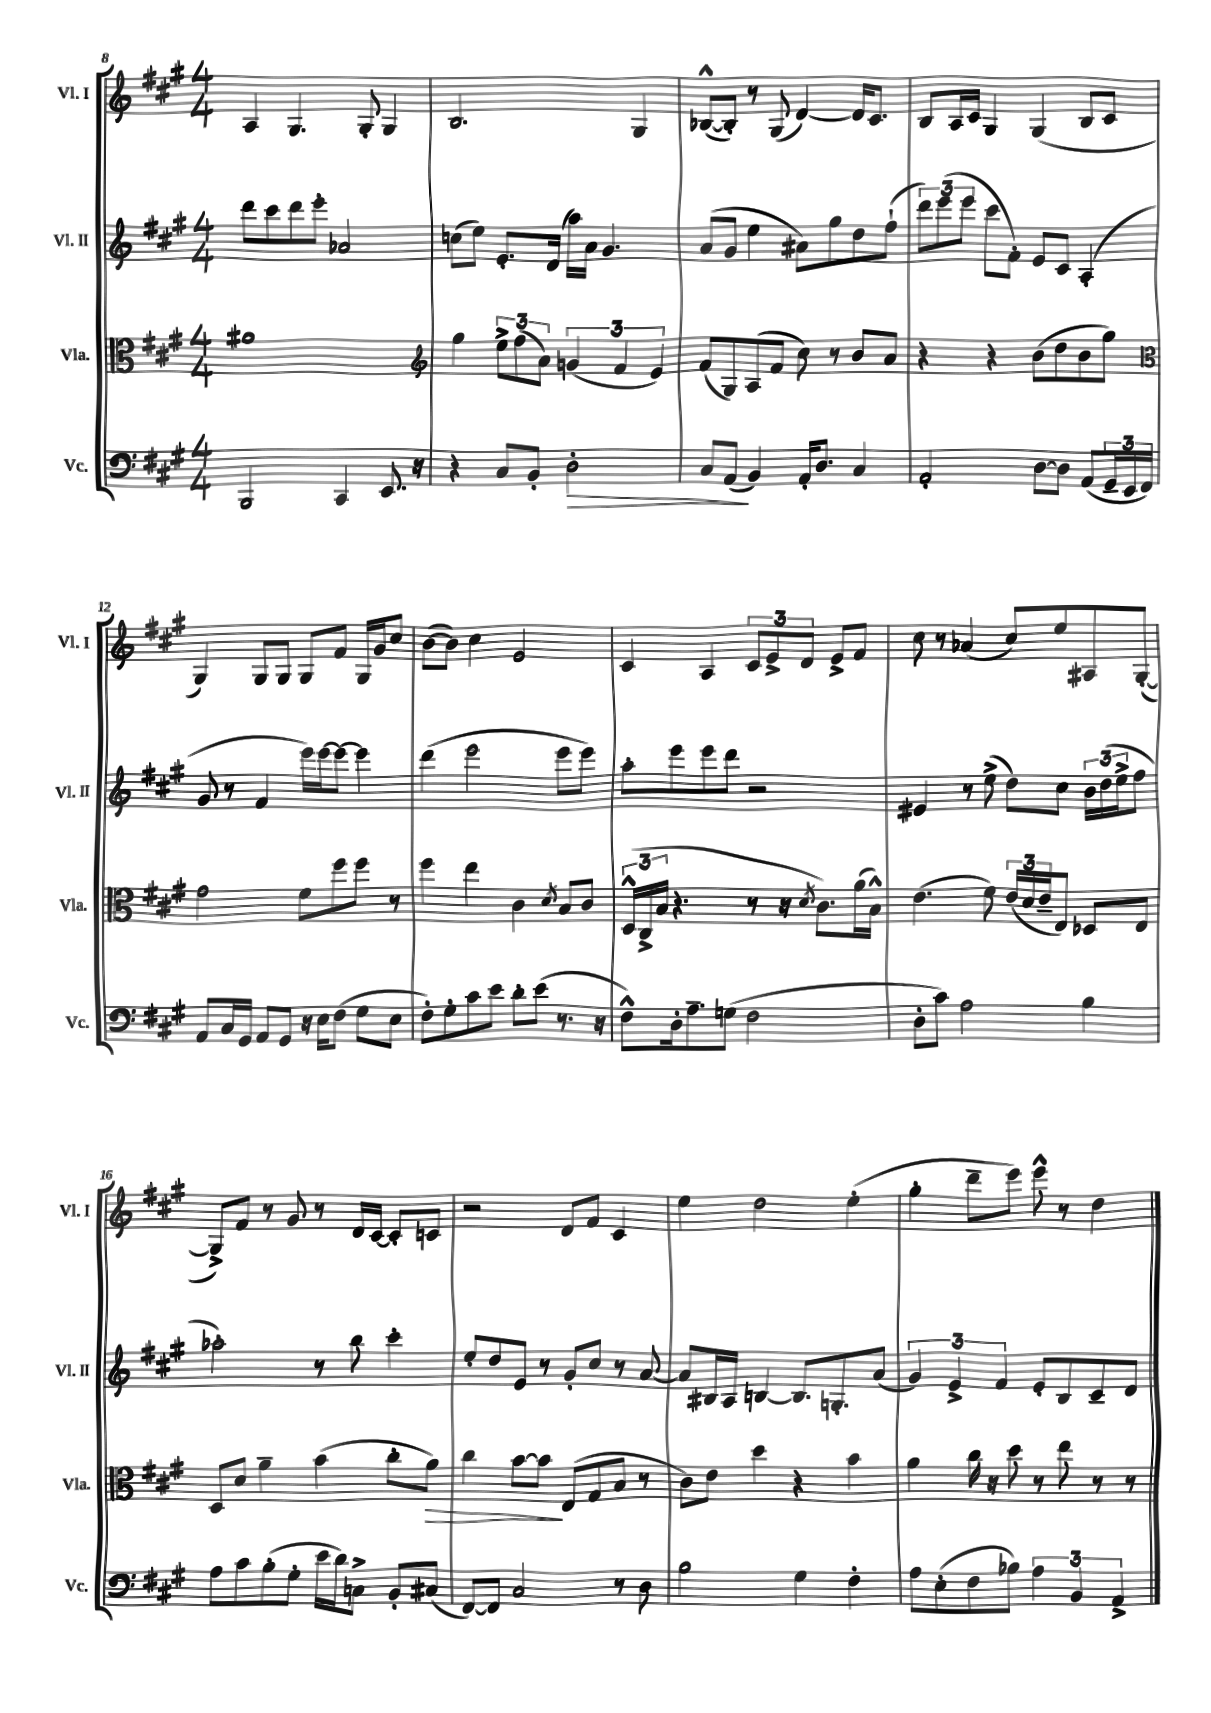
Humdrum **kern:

**kern	**kern	**kern	**kern
*staff4	*staff3	*staff2	*staff1
*clefF4	*clefC3	*clefG2	*clefG2
*k[f#c#g#]	*k[f#c#g#]	*k[f#c#g#]	*k[f#c#g#]
*M4/4	*M4/4	*M4/4	*M4/4
2BBB	1a#	8ddd	4A
.	.	8ccc#	.
.	.	8ddd	4.G#
.	.	8eee'	.
4CC#	.	2a-	.
.	.	.	8G#'
8.EE	.	.	4G#
16r	.	.	.
=	=	=	=
*	*clefG2	*	*
4r	4gg#	(8cc	2.B
.	.	8ee)	.
8C#	12ee^	8.e'	.
.	(12ff#	.	.
8BB'	.	.	.
.	12a)	.	.
.	.	(16d	.
2D'	(6g	16aa)	.
.	.	16a	.
.	.	4.g#	.
.	6f#	.	.
.	.	.	4G#
.	6e)	.	.
=	=	=	=
8C#	(8f#	(8a	([8B-^^
(8AA	8G#)	8g#	8B-'])
4BB)	(8A	4ee	8r
.	8f#	.	(8G#
16AA'	8cc#)	8a#)	[4d)
8.D	.	.	.
.	8r	8gg#	.
4C#	8b	8dd	16d]
.	.	.	8.c#
.	8a	(8ff#`	.
=	=	=	=
2AA'	4r	12ddd)	8B
.	.	(12eee	.
.	.	.	16A
.	.	12eee	.
.	.	.	16c#
.	4r	8ccc#	4G#
.	.	8f#')	.
[8D	(8b	8e	(4G#
8D]	8dd	8c#	.
(8AA	8b	(4A'	8B
24GG#~	8gg#)	.	8c#
24EE	.	.	.
24FF#)	.	.	.
=	=	=	=
*	*clefC3	*	*
8AA	2g#	8g#	4G#)
16C#	.	8r	.
16GG#	.	.	.
8AA	.	4f#	8G#
8GG#	.	.	8G#
16r	8f#	16eee)	8G#
16E	.	[16eee	.
(8F#	8ff#	8eee_	8f#
8G#	8ff#	4eee]	16G#
.	.	.	16g#
8E	8r	.	8cc#
=	=	=	=
8F#')	4ff#	(4ddd	([8b
8G#'	.	.	8b])
8c#	4ee	2eee	4cc#
8e	.	.	.
8d'	4c#	.	2e
(8e	.	.	.
.	8qd	.	.
8.r	8B	8eee	.
.	8c#	8eee)	.
16r	.	.	.
=	=	=	=
8F#^^)	(24D^^	8aa'	4c#
.	24C#^	.	.
.	24B	.	.
16D'	4.r	8eee	.
8.A~	.	.	.
.	.	8eee	4A
(8G	.	8ddd	.
2F#	8r	2r	12c#
.	.	.	12e^
.	16r	.	.
.	.	.	12d
.	8qd	.	.
.	8.c#)	.	.
.	.	.	8e^
.	(16a	.	8f#
.	16B^^)	.	.
=	=	=	=
8D'	(4.e	4e#	8cc#
8c#)	.	.	8r
2A	.	8r	(4a-
.	8f#)	(8ee^	.
.	(24e	8dd)	8cc#)
.	24d	.	.
.	24e~	.	.
.	8E)	8cc#	8ee
4B	8D-	24b	8A#
.	.	(24dd	.
.	.	24ee^	.
.	8E	8ff#	([8G#'
=	=	=	=
8A	8D	2aa-')	8G#^])
8c#	8d	.	8f#
(8B'	4a~	.	8r
8G#'	.	.	8g#
16e	(4b	8r	8r
16d)	.	.	.
8C^	.	8bb	16d
.	.	.	[16c#
8BB'	8cc#'	4ccc#'	8c#']
(8C#	8a)	.	8c
=	=	=	=
[8FF#)	4cc#	8ee'	2r
8FF#]	.	8dd	.
2C#	[8b	8e	.
.	8b]	8r	.
.	(8E	8g#'	8d
.	8G#	8cc#	8f#
8r	8B	8r	4c#
8D	8r	[8a	.
=	=	=	=
2B	8c#)	8a]	4ee
.	8e	16B#	.
.	.	16A	.
.	4dd	[4B	2dd
4G#	4r	8.B]	.
.	.	8.G'	.
4F#'	4b	.	(4ee'
.	.	(8a	.
=	=	=	=
8A	4a	6g#)	4gg#'
(8E'	.	.	.
.	.	6e^	.
8F#	16cc#	.	8ddd~
.	16r	.	.
.	.	6f#	.
8B-)	8dd	.	8eee)
6A	8r	8e'	8eee^^
.	8ee	8B	8r
6BB	.	.	.
.	8r	8c#~	4dd
6AA^	.	.	.
.	8r	8d	.
==	==	==	==
*-	*-	*-	*-
